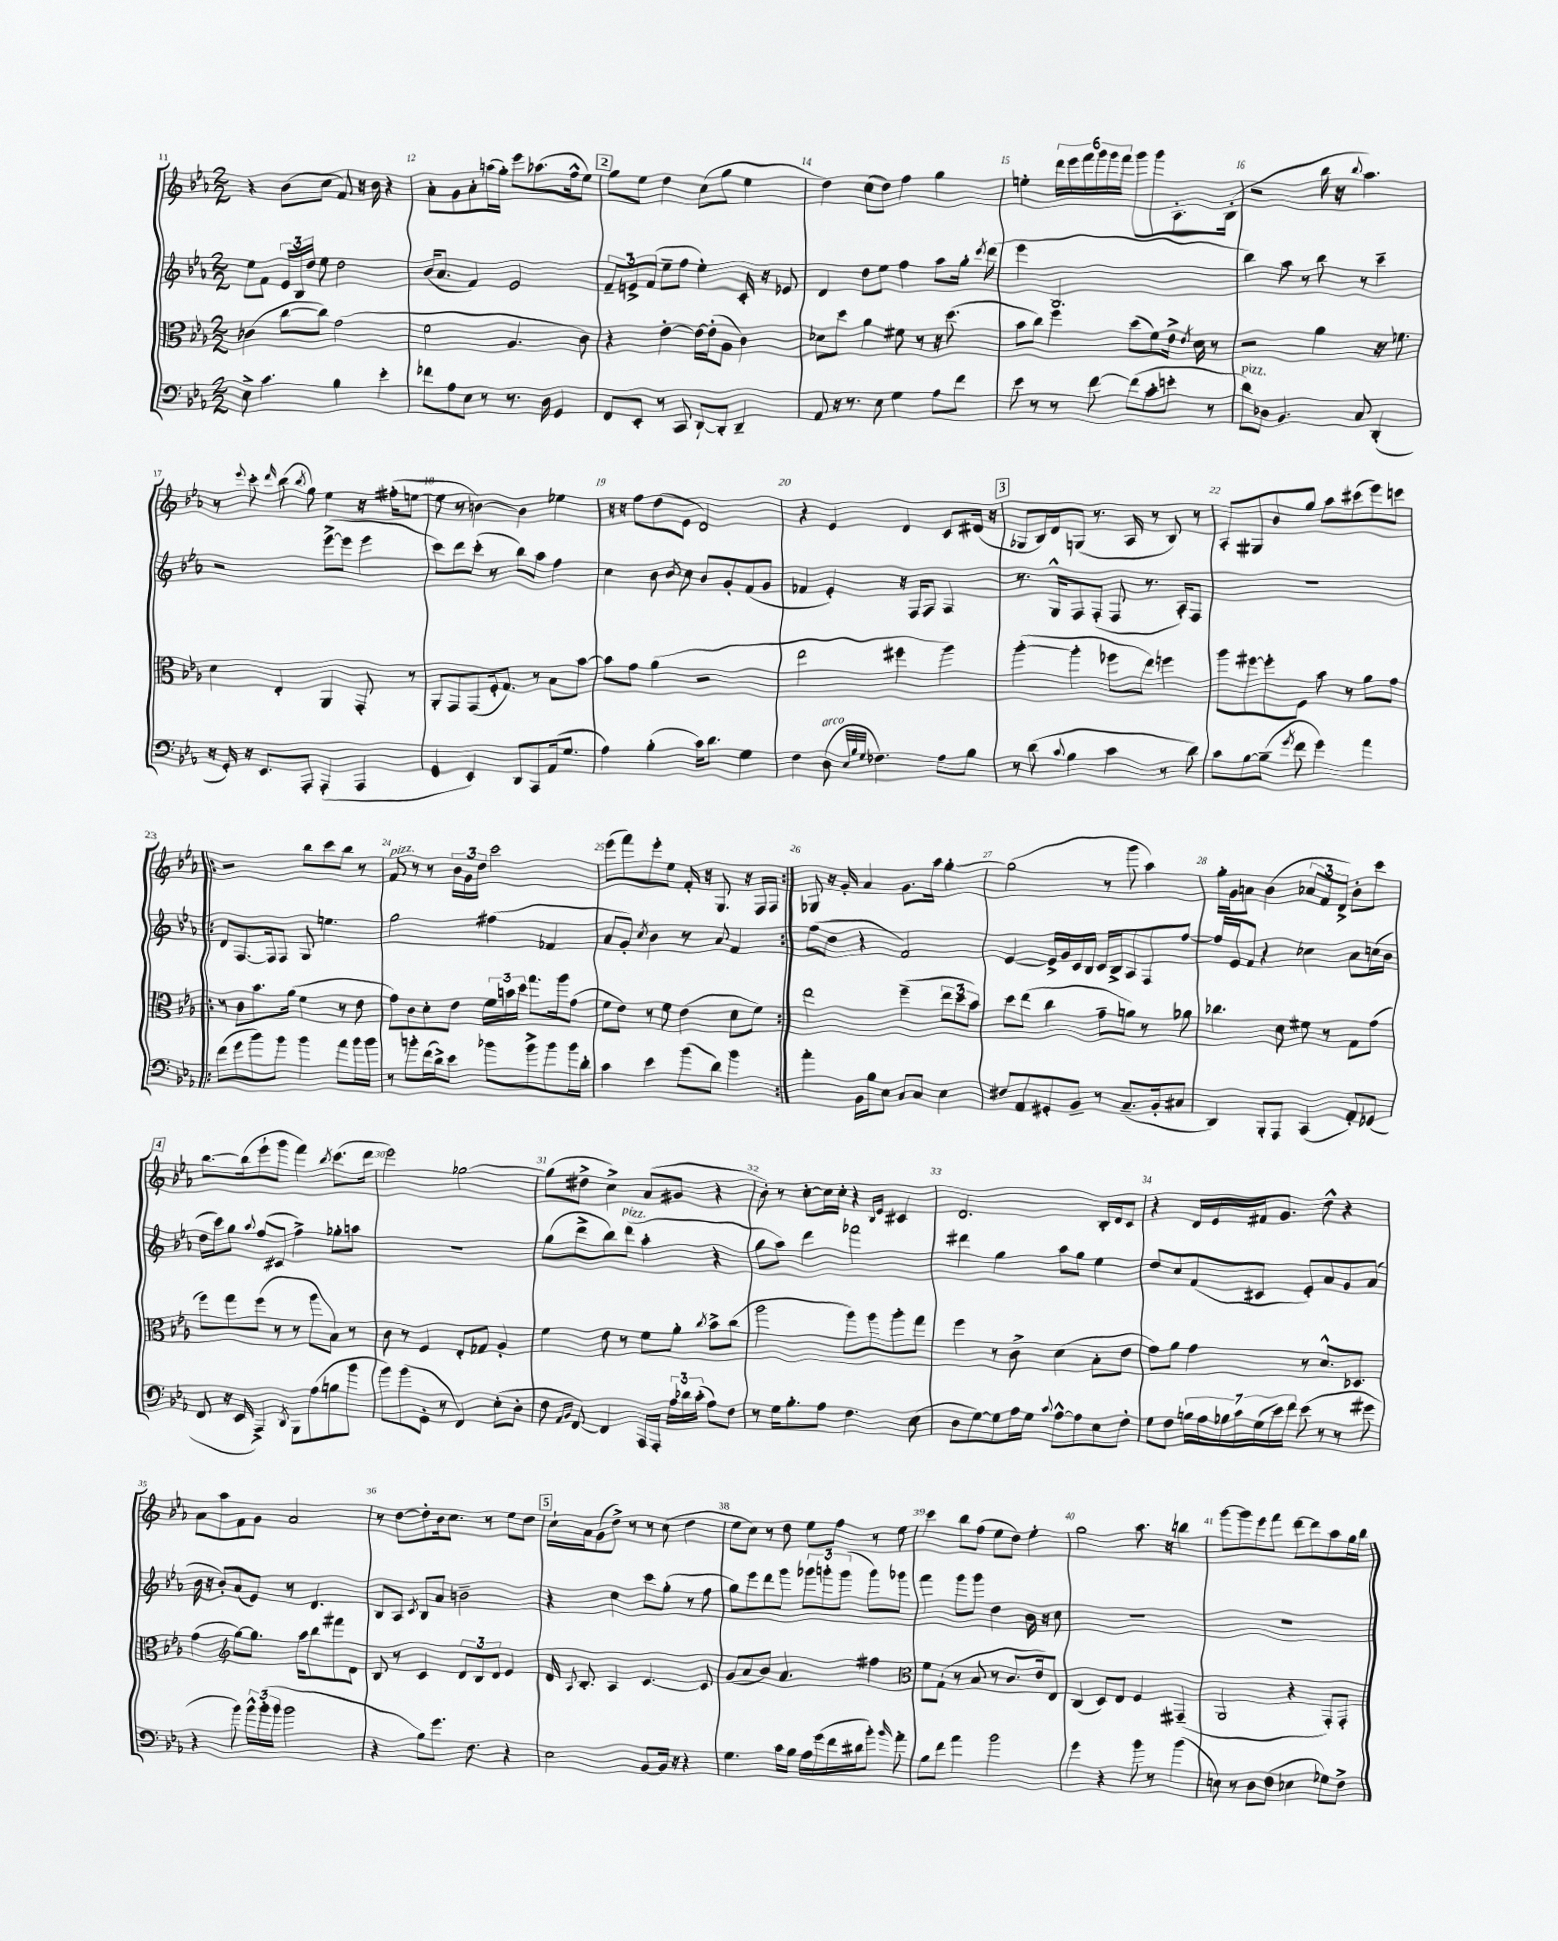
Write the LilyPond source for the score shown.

<<
\new StaffGroup <<
\new Staff = "s0" {
    \clef treble \key ees \major \numericTimeSignature \time 2/2
    \autoBeamOff r4 bes'8[( c''8] f'8) r16 bes'16 r4 |
    aes'8[-. g'8 aes'8-. a''16( g''16]-.) ees'''8[ aes''8.( f''16-^ ees''8]) |
    \mark \markup { \box "2" } g''8[ ees''8] d''4 c''8[( g''8] ees''4 |
    d''4) c''8[( d''8]) f''4 g''4 |
    e''4-. \tuplet 6/4 { d'''16[ ees'''16 f'''16 g'''16 g'''16 f'''16] } g'''8[ g'''8 aes8.-. bes16]-.( |
    r2 bes''16 r16 \appoggiatura { bes''8 } aes''4.) |
    r8 \appoggiatura { ees'''8 } c'''8-. \grace { d'''16 } bes''8( \acciaccatura { bes''8 } g''8) ees''4 r16 fis''16[-.( e''8]~ |
    e''8 r8 b'4~) b'4 ees''4 |
    r16 r16 f''8[ d''8( ees'8] d'2) |
    r4 ees'4 d'4 c'8[ dis'16]( r16 |
    \mark \markup { \box "3" } ges8[ bes16) d'16 g8]( r8. aes16 r8 bes8) r8 |
    aes8[-. gis8 bes'8 g''8] aes''8[ cis'''8( ees'''8) c'''8] |
    \repeat volta 2 { r2 bes''8[ c'''8 bes''8] r8 |
    f'8^\markup { \italic "pizz." } r8 r8 \tuplet 3/2 { bes'16[ g'16 d''16] } c'''2 |
    ees'''8[( f'''8) ees'''8-. ees''8] f'16-. r16 g8. r16 f16[ f16] | }
    ges8 r16 g'16-. aes'4 g'8.[ aes''16] g''4~-. |
    g''2( r8 g'''8 aes''4) |
    g''16[-. g'16 a'8] bes'4( \tuplet 3/2 { aes'8[ f'8 d'8]->) } bes'8[-. c'''8] |
    \mark \markup { \box "4" } bes''8.[~ bes''16( ees'''8-! g'''8] f'''4) \acciaccatura { bes''8 } c'''8.[( d'''16] |
    ees'''2) ges''2~ |
    ges''8[( dis''8]-> c''4->) aes'8[( gis'8] r4 |
    bes'8-.) r8 c''8[~-. c''16 c''16]-. r4 \grace { bes16[ ees'16] } cis'4 |
    d'2. bes16[-. d'16 c'8] |
    r4 d'16[ ees'16 fis'16 g'8.] d''8-^ r4 |
    aes'8[ aes''8 f'8 g'8] aes'2 |
    r8 d''8[~ d''8-. bes'16 c''8.] r8 ees''8[ d''8] |
    \mark \markup { \box "5" } c''16[-! aes'16 g'8( d''8]->) r8 r8 c''8( d''4 |
    ees''8[ c''8]) r8 d''8 ees''8[ f''8] r8 ees''8 |
    c'''4 bes''8[ f''8]( ees''8[ d''8]) ees''4-. |
    g''2 aes''8. r16 b''4 |
    g'''8[~ g'''8 ees'''8 f'''8] d'''8[~ d'''8 aes''8 g''16 bes''16] \bar "|." |
}
\new Staff = "s1" {
    \clef treble \key ees \major \numericTimeSignature \time 2/2
    \autoBeamOff ees''8[ f'8] \tuplet 3/2 { ees'16[ bes16 d''16] } ees''8 d''2 |
    bes'16[( aes'8.] f'4) ees'2 |
    \mark \markup { \box "2" } \tuplet 3/2 { f'8[-- e'8-> f'8]( } ees''8[-- f''8] ees''4-.) c'16-. r16 ees'8 |
    d'4 d''8[ ees''8] f''4 aes''8[ g''16]-. \acciaccatura { c'''8 } d'''16( |
    ees'''4 bes2. |
    bes''4) aes''8 r8 bes''8 r8 c'''4-- |
    r2 ees'''8[~->( ees'''8] ees'''4 |
    c'''8[) d'''8 c'''8]-.( r8 bes''8[) aes''8] f''4 |
    c''4 bes'8 \acciaccatura { bes'8 } c''8 bes'8[ g'8-. f'8( g'8] |
    fes'4 ees'4-.) r16 f16[ f8] f4 |
    \mark \markup { \box "3" } r8. g16[-^ f8 f8]-.( f8 r8. aes16[-.) f8] |
    R1 |
    \repeat volta 2 { d'8[ f8.~ f16 f8] g8 e''4. |
    g''2 fis''4( fes'4 |
    aes'8[ g'8]-.) \acciaccatura { c''8 } bes'4 r8 aes'8 f'4 | }
    f''8[( d''8] r4 f'2) |
    ees'4~ ees'16[-> g'16 c'16 bes16] c'16[ bes16-> aes8 f8 f''8]~ |
    f''16[ ees'16 f'8] r4 ces''4 aes'8[ c''16( bes'16] |
    \mark \markup { \box "4" } d''16[ c'''16) g''8] \appoggiatura { aes''8 } f''8[( cis'8] f''4->) ges''8[-. a''8] |
    R1 |
    g''8[( d'''8-> bes''8) d'''8]^\markup { \italic "pizz." }( aes''4-. r4 |
    g''8[ aes''8]) d'''4 fes'''2 |
    dis'''4 g''4 aes''8[ g''8] ees''4 |
    d''8[ c''8 f'8( cis'8] ees'8[-.) aes'8 g'8 aes'8]( |
    bes'16 r16 bes'8[-.) aes'8( ees'8]) r8 d'4. |
    bes8[ aes8] \acciaccatura { c'8 } bes8[ aes'8] b'2-- |
    \mark \markup { \box "5" } r4 c''4 c'''8[ g''8]-.( r8 f''8 |
    g''8[) ees'''8 d'''8 g'''8] \tuplet 3/2 { ges'''8[ g'''8-. g'''8]( } g'''8[) ges'''8] |
    f'''4 g'''8[ g'''8] d''4 bes'16 r16 c''8 |
    R1 |
    R1 \bar "|." |
}
\new Staff = "s2" {
    \clef alto \key ees \major \numericTimeSignature \time 2/2
    \autoBeamOff ces'4( c''8[~ c''8]) g'2( |
    f'2 aes4. c'8) |
    \mark \markup { \box "2" } r4 ees'4~-. ees'16[~ ees'16-.( aes8] c'4) |
    des'8[ d''8] aes'4 fis'8 r8 r16 d''8.( |
    bes'8[ c''8]) f''4 d''8[( f'8) ees'16]-> \acciaccatura { ees'8 } d'16 r8 |
    r2 aes'4 r16 fes'8. |
    d'4 ees4-. aes,4 g,8-. r8 |
    aes,8[-. g,8 g,8( f16-. g8.]) r8 bes8[ bes'8]~ |
    bes'8[ g'8] aes'4( r2 |
    ees''2 fis''4 aes''4) |
    \mark \markup { \box "3" } aes''4~-.( aes''4-. fes''8[ ees''8]) f''4 |
    aes''8[ fis''8~ fis''8-. f8] bes'8 r8 aes'8[ g'8] |
    \repeat volta 2 { r8 c'8[ bes'8. aes'16]( f'4 r8 ees'8 |
    g'8[) c'8 d'8-. ees'8] \tuplet 3/2 { f'16[ b'16 d''16] } g''8.[ aes''16 g'8]( |
    f'8[ ees'8]) r8 f'8 ees'4( d'8[ f'8]) | }
    ees''2 f''4--( \tuplet 3/2 { ees''8[ d''8 bes'8]) } |
    d''8[ ees''8]( c''4 g'8[-- a'8]) r8 aes'8 |
    ces''4. d'8 fis'8 r8 g8[ g'8]( |
    \mark \markup { \box "4" } f''8[) g''8 f''8]( r8 r8 aes''8[ bes8]) r8 |
    c'8 r8 f4 ees8[-. ges8] aes4-. |
    f'4 ees'8 r8 f'8[ aes'8]-. \acciaccatura { c''8 } bes'8[-> c''8]( |
    aes''2 aes''8[) aes''8 aes''8-. g''8] |
    f''4 r8 c'8-> d'4( bes8[-. ees'8] |
    g'8[) aes'8] g'4 r8 d'8.[-^ des8.] |
    g'4( \clef treble g''8[~) g''8.] aes''16[ bes''8 fis'''8 d'8] |
    bes8 r8 c'4 \tuplet 3/2 { d'8[ bes8 d'8] } ees'4 |
    \mark \markup { \box "5" } d'16 \appoggiatura { aes8 } bes8.-. aes4 c'4.~ c'8 |
    g'8[( aes'8 bes'8]) aes'4. fis''4 |
    \clef alto f'8[ g8]-!( r8 bes8 r8 c'8.[ ees'16) ees8] |
    c4( d8[) ees8] f4 gis,4--( |
    aes,2 r4 g,8[-.) g,8]-. \bar "|." |
}
\new Staff = "s3" {
    \clef bass \key ees \major \numericTimeSignature \time 2/2
    \autoBeamOff ees8-> c'4. bes4 ees'4-. |
    fes'8[ aes8 ees8] r8 r8. d16 g,4 |
    \mark \markup { \box "2" } f,8[ ees,8]-. r8 c,8 d,8[~-! d,8]-. d,4-- |
    aes,8 r16 r8. ees8 g4 aes8[ f'8] |
    ees'8 r8 r8 f'8~ f'8[( c'8-. e'8]-. r8 |
    d'8[^\markup { \italic "pizz." }) des8] bes,4. c8 d,4-.( |
    r16 g,16-.) r16 ees,8.[ aes,,8]-. aes,,4-.( aes,,4 |
    g,4 ees,4) d,8[ c,8 aes,16( g8.] |
    aes4) bes4-.( c'16[) d'8.] g4 |
    f4 d8^\markup { \italic "arco" }( \grace { ees32[ bes32 g32] } fes4.) aes8[ bes8] |
    \mark \markup { \box "3" } r8 d'8( \appoggiatura { c'8 } bes4 c'4 r8 d'8) |
    c'8[ bes8~ bes8]--( \acciaccatura { g'8 } f'8 g'4) aes'4 |
    \repeat volta 2 { f'8[( g'8 bes'8) bes'8] bes'4 aes'8[ bes'16 bes'16] |
    r8 b'8[-. f'16( d'16->) ees'8] bes'8[ bes'8-> bes'8 bes'16 d'16]-. |
    c'4 ees'4 bes'8[( d'8]) bes'4 | }
    aes'4-. bes,16[ bes16 ees8] c8[ c8] ees4 |
    fis8[ aes,8 gis,8-. bes,8]-- r8 c8.[--( bes,16-. cis8] |
    d,4) bes,,8[-. aes,,8] c,4( aes,8[-.) ges,8]( |
    \mark \markup { \box "4" } f,8 r16 ees,16 aes,,4->) \acciaccatura { d,8 } bes,,8[ aes8( b8 bes'8] |
    bes'8[) bes'8( g,8]-. r8 f,4) ees8[-.( d8]-. |
    f8 \grace { aes,16[ bes,16] } f,8~) f,4 aes,,16[ aes,,16]-. \tuplet 3/2 { aes16[ des'16 c'16]-.( } aes8[) f8] |
    r8 g16[ bes8.-. aes8] f4. ees8( |
    d8[ g8~) g8 aes16 g16] \appoggiatura { c'8 } aes8[~-^ aes8 ees8 f8]-. |
    g8[ f8] \tuplet 7/4 { b16[ aes16 bes16 c'16 g16( ees'16) f'16] } ees'8( r8 r8 gis'8 |
    r4 bes'8) \tuplet 3/2 { bes'16[-^ bes'16-.( bes'16] } bes'2 |
    r4 bes8[) g'8.] f8. r4 |
    \mark \markup { \box "5" } ees2 bes,8[~ bes,16] r16 r4 |
    g4. c'16[ bes16] aes16[ g'16( f'16 dis'16 bes'8]-.) \grace { bes'16 } aes'8-. |
    bes8[ f'8] aes'4 bes'2 |
    g'4 r4 bes'8 r8 bes'4( |
    e8) r8 d8[ f8]( ees4 ges8[) f8]-> \bar "|." |
}
>>
>>
\layout { \context { \Score currentBarNumber = #11 \override BarNumber.break-visibility = ##(#f #t #t) barNumberVisibility = #all-bar-numbers-visible } }
